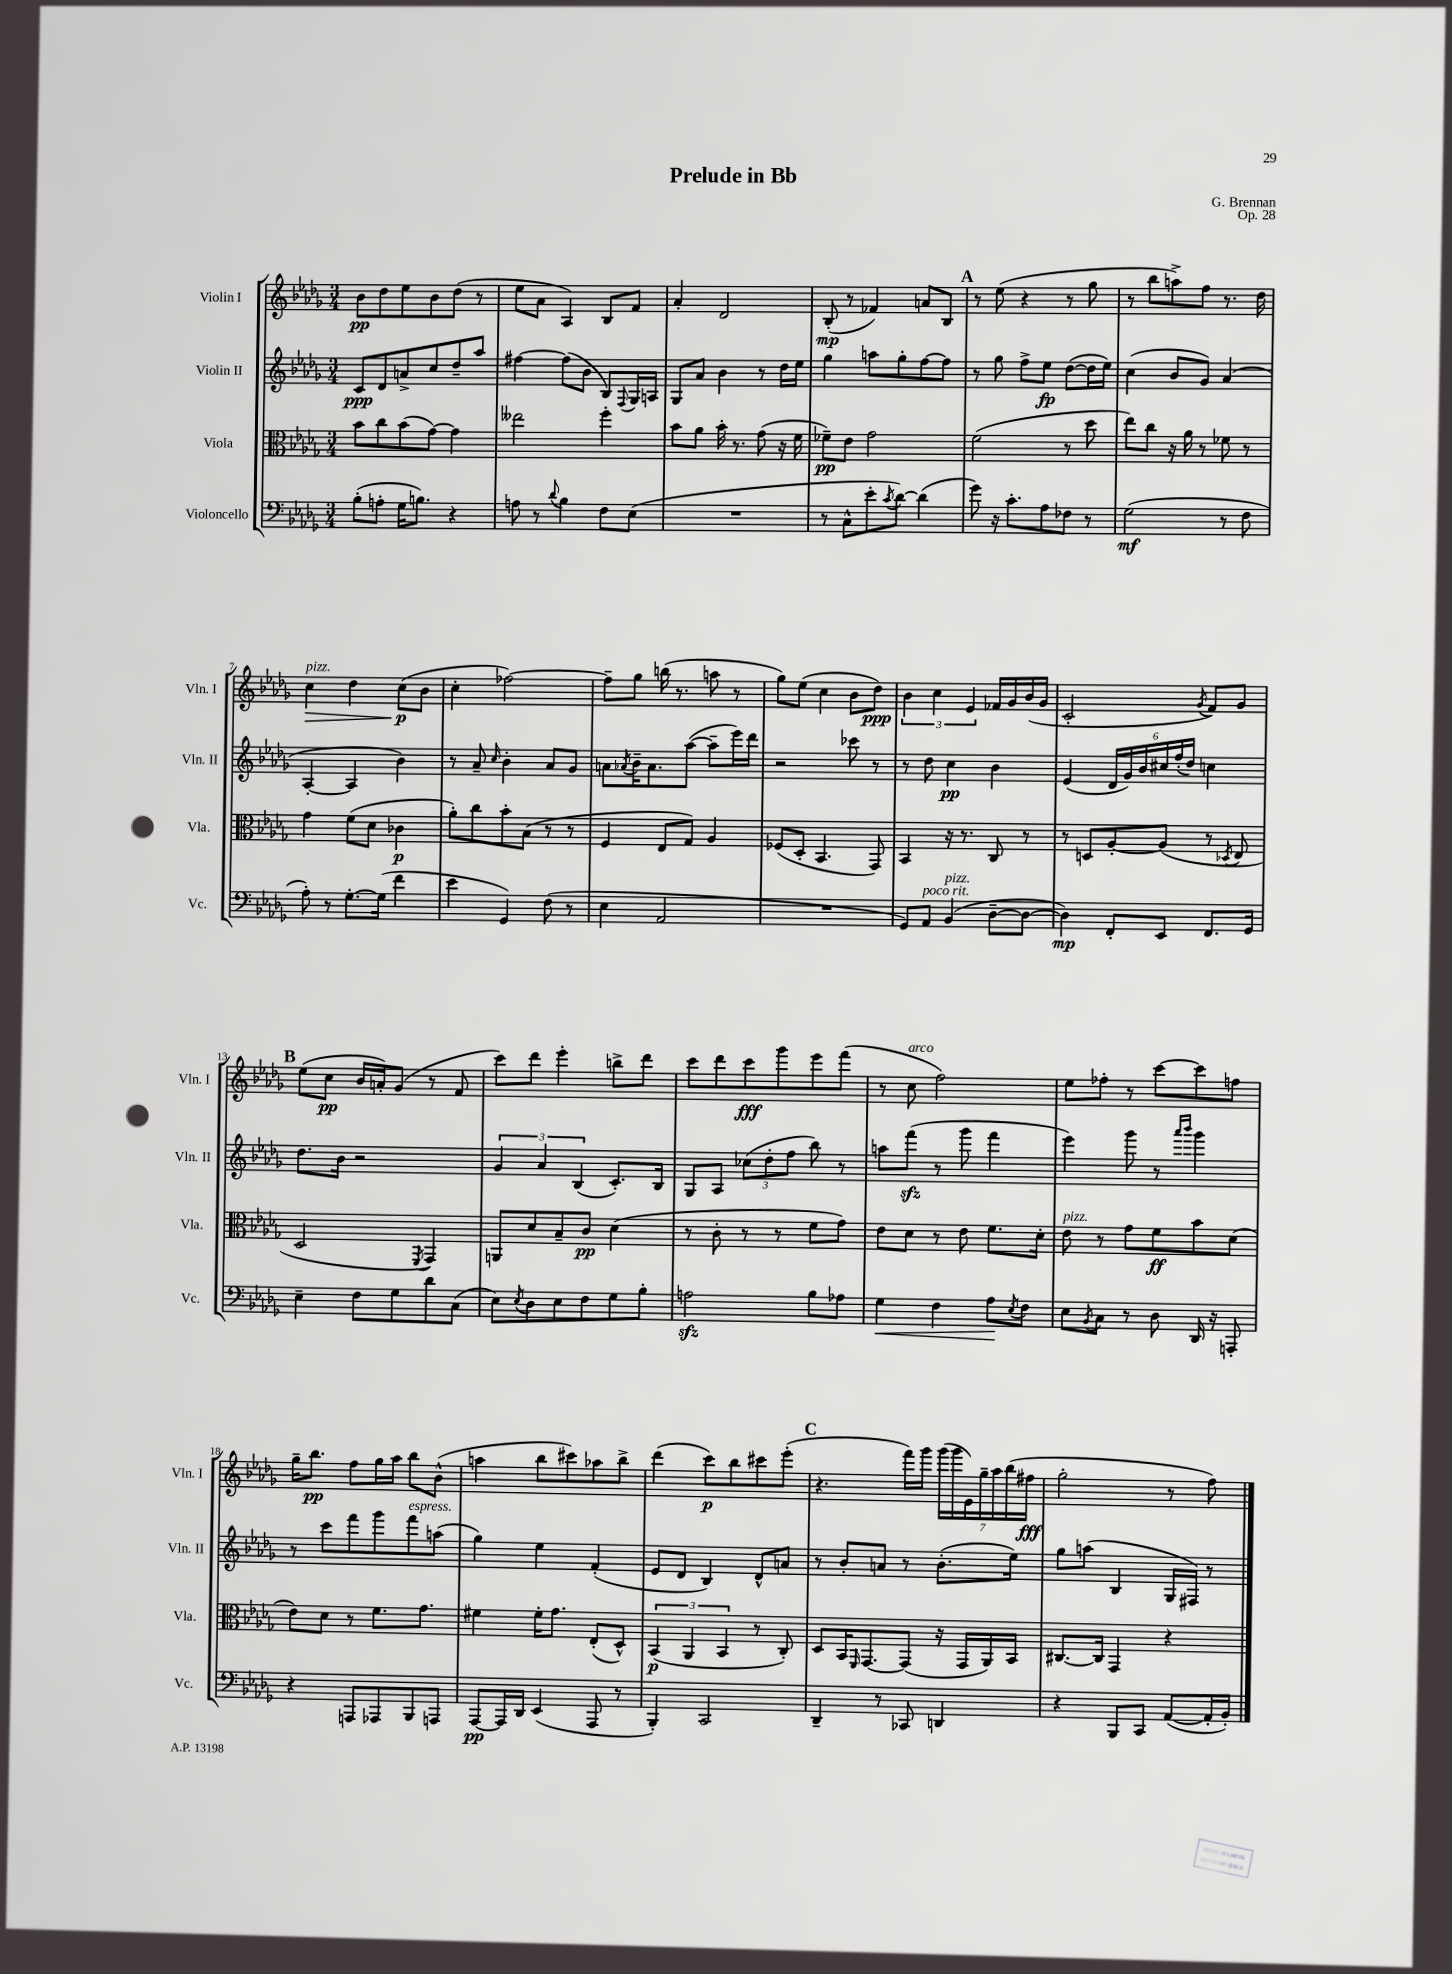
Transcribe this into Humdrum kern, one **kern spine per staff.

**kern	**dynam	**kern	**dynam	**kern	**dynam	**kern	**dynam
*part4	*part4	*part3	*part3	*part2	*part2	*part1	*part1
*staff4	*staff4	*staff3	*staff3	*staff2	*staff2	*staff1	*staff1
*I"Violoncello	*	*I"Viola	*	*I"Violin II	*	*I"Violin I	*
*I'Vc.	*	*I'Vla.	*	*I'Vln. II	*	*I'Vln. I	*
*clefF4	*	*clefC3	*	*clefG2	*	*clefG2	*
*k[b-e-a-d-g-]	*	*k[b-e-a-d-g-]	*	*k[b-e-a-d-g-]	*	*k[b-e-a-d-g-]	*
*M3/4	*	*M3/4	*	*M3/4	*	*M3/4	*
=1	=1	=1	=1	=1	=1	=1	=1
(8B-'\L	.	8b-\L	.	8c/L	ppp	8b-\L	pp
8An'\J	.	8cc\	.	8d-/	.	8dd-\	.
16G-\KL	.	(8b-\	.	8an^/	.	8ee-\	.
8.Bn\J)	.	.	.	.	.	.	.
.	.	[8g-\J)	.	8cc/	.	8b-\	.
4r	.	4g-\]	.	8dd-~/	.	(8dd-\J	.
.	.	.	.	8aa-/J	.	8r	.
=2	=2	=2	=2	=2	=2	=2	=2
8An\	.	2ee--X\	.	[4ff#X\	.	8ee-\L	.
8r	.	.	.	.	.	8a-\J	.
8qqd-/	.	.	.	.	.	.	.
4B-\	.	.	.	(8ff#\L]	.	4A-/)	.
.	.	.	.	8b-\J	.	.	.
8F\L	.	4ff'\	.	8B-/L)	.	8B-/L	.
.	.	.	.	8qqF/	.	.	.
(8E-\J	.	.	.	16G-/L	.	8f/J	.
.	.	.	.	16An/JJ	.	.	.
=3	=3	=3	=3	=3	=3	=3	=3
2.r	.	8b-\L	.	8G-/L	.	4a-'/	.
.	.	8a-\J	.	8a-/J	.	.	.
.	.	16b-'\	.	4b-\	.	2d-/	.
.	.	8.r	.	.	.	.	.
.	.	(8g-\	.	8r	.	.	.
.	.	16r	.	16dd-\LL	.	.	.
.	.	16f\	.	16ee-\JJ	.	.	.
=4	=4	=4	=4	=4	=4	=4	=4
8r	.	8f-X~\L)	pp	4gg-\	.	(8B-'/	mp
8C^^\L	.	8e-\J	.	.	.	8r	.
8e-'\	.	2g-\	.	8aan\L	.	4f-X/)	.
8qc/	.	.	.	.	.	.	.
[8d-\J)	.	.	.	8gg-'\	.	.	.
(4d-\]	.	.	.	[8ff\	.	8an/L	.
.	.	.	.	8ff\J]	.	8B-/J	.
!!LO:REH:place=s1:t=A
=5	=5	=5	=5	=5	=5	=5	=5
8g-\)	.	(2f\	.	8r	.	8r	.
16r	.	.	.	8gg-\	.	(8ee-\	.
8.c'\L	.	.	.	.	.	.	.
.	.	.	.	8ff^\L	.	4r	.
8A-\	.	.	.	8ee-\J	fp	.	.
8F-X\J	.	8r	.	([8dd-\L	.	8r	.
8r	.	8dd-\	.	16dd-\L]	.	8gg-\	.
.	.	.	.	16ee-\JJ)	.	.	.
=6	=6	=6	=6	=6	=6	=6	=6
(2G-\	mf	8ee-\L)	.	(4cc\	.	8r	.
.	.	8cc\J	.	.	.	8bb-\L	.
.	.	16r	.	8b-/L	.	8aan^\)	.
.	.	16a-\	.	.	.	.	.
.	.	8r	.	8g-/J)	.	8ff\J	.
8r	.	8f-X\	.	(4a-/	.	8.r	.
8F\	.	8r	.	.	.	.	.
.	.	.	.	.	.	16dd-\	.
!!LO:LB:g=z
=7	=7	=7	=7	=7	=7	=7	=7
!	!	!	!	!	!	!LO:TX:a:i:t=pizz.	!
!	!	!	!	!	!	!	!LO:HP:b
8A-'\)	.	4g-\	.	[4A-'/	.	4cc\	>
8r	.	.	.	.	.	.	.
[8.G-'\L	.	(8f\L	.	4A-/]	.	4dd-\	.
.	.	8d-\J	.	.	.	.	.
(16G-\Jk]	.	.	.	.	.	.	.
4f\	.	4c-X\	p	4b-\)	.	(8cc\L	p
.	.	.	.	.	.	8b-\J	]
=8	=8	=8	=8	=8	=8	=8	=8
4e-\	.	8a-'\L)	.	8r	.	4cc'\	.
.	.	8cc\	.	8a-~/	.	.	.
.	.	.	.	16qqcc/	.	.	.
4GG-/)	.	8b-'\	.	4b-'\	.	[2ff-X\)	.
.	.	(8B-\J	.	.	.	.	.
(8F\	.	8r	.	8a-/L	.	.	.
8r	.	8r	.	8g-/J	.	.	.
=9	=9	=9	=9	=9	=9	=9	=9
4E-\	.	4F/	.	8an\L	.	8ff-~\L]	.
.	.	.	.	8qa-X/	.	.	.
.	.	.	.	16b-~\K	.	8gg-\J	.
.	.	.	.	8.a-\	.	.	.
2AA-/	.	8E-/L	.	.	.	(16bbn\	.
.	.	.	.	.	.	8.r	.
.	.	8G-/J)	.	([8aa-\J	.	.	.
.	.	4A-/	.	8aa-~\L]	.	8aan\	.
.	.	.	.	16eee-\L)	.	8r	.
.	.	.	.	16ddd-\JJ	.	.	.
=10	=10	=10	=10	=10	=10	=10	=10
2.r	.	(8F-X/L	.	2r	.	8gg-\L)	.
.	.	8D-'/J	.	.	.	(8ee-\J	.
.	.	4.BB-/	.	.	.	4cc\	.
.	.	.	.	8ccc-X\	.	8b-\L	.
.	.	8GG-/)	.	8r	.	8dd-\J)	ppp
=11	=11	=11	=11	=11	=11	=11	=11
8GG-/L)	.	4BB-/	.	8r	.	6b-\	.
!LO:TX:a:i:t=poco rit.	!	!	!	!	!	!	!
8AA-/J	.	.	.	8dd-\	.	.	.
.	.	.	.	.	.	6cc\	.
!LO:TX:a:i:t=pizz.	!	!	!	!	!	!	!
(4BB-/	.	16r	.	4cc\	pp	.	.
.	.	8.r	.	.	.	.	.
.	.	.	.	.	.	6e-/	.
[8D-~\L	.	8C/	.	4b-\	.	16f-X/LL	.
.	.	.	.	.	.	16g-/	.
8D-\J_	.	8r	.	.	.	(16b-/	.
.	.	.	.	.	.	16g-/JJ	.
=12	=12	=12	=12	=12	=12	=12	=12
4D-\])	mp	8r	.	(4e-/	.	2c'/	.
.	.	8Dn/L	.	.	.	.	.
8FF'/L	.	[8A-'/	.	24d-/LL	.	.	.
.	.	.	.	24g-/)	.	.	.
.	.	.	.	24b-/	.	.	.
8EE-/J	.	(8A-/J]	.	24cc#X/	.	.	.
.	.	.	.	(24ff'/	.	.	.
.	.	.	.	24dd-/JJ)	.	.	.
.	.	.	.	.	.	8qg-/	.
8.FF/L	.	8r	.	4ccn\	.	8f/L)	.
.	.	8qD-X/	.	.	.	.	.
.	.	8E-/	.	.	.	8g-/J	.
16GG-/Jk	.	.	.	.	.	.	.
!!LO:LB:g=z
!!LO:REH:place=s1:t=B
=13	=13	=13	=13	=13	=13	=13	=13
4E-~\	.	2D-/	.	8.dd-\L	.	(8ee-\L	.
.	.	.	.	.	.	8cc\J	pp
.	.	.	.	16b-\Jk	.	.	.
8F\L	.	.	.	2r	.	16b-/LL	.
.	.	.	.	.	.	16an'/J)	.
8G-\	.	.	.	.	.	(8g-/J	.
.	.	8qFF/	.	.	.	.	.
8d-\	.	4GG-/)	.	.	.	8r	.
(8C\J	.	.	.	.	.	8f/	.
=14	=14	=14	=14	=14	=14	=14	=14
8E-\L)	.	8AAn/L	.	6g-/	.	8ccc\L)	.
8qE-/	.	.	.	.	.	.	.
8D-\	.	8d-/	.	.	.	8ddd-\J	.
.	.	.	.	6a-/	.	.	.
8E-\	.	8B-~/	.	.	.	4eee-'\	.
.	.	.	.	(6B-/	.	.	.
8F\	.	8c/J	pp	.	.	.	.
8G-\	.	(4d-\	.	8.c'/L)	.	8bbn^\L	.
8B-'\J	.	.	.	.	.	8ddd-\J	.
.	.	.	.	16B-/Jk	.	.	.
=15	=15	=15	=15	=15	=15	=15	=15
2Anzz\	.	8r	.	8G-/L	.	8ccc\L	.
.	.	8c'\	.	8A-/J	.	8ddd-\	.
.	.	8r	.	(12cc-X\L	.	8ccc\	fff
.	.	.	.	12dd-'\	.	.	.
.	.	8r	.	.	.	8ggg-\	.
.	.	.	.	12ff\J	.	.	.
8B-\L	.	8f\L	.	8bb-\)	.	8eee-\	.
8A-X\J	.	8g-\J)	.	8r	.	(8fff\J	.
=16	=16	=16	=16	=16	=16	=16	=16
!	!LO:HP:b	!	!	!	!	!	!
4G-\	<	8e-\L	.	8aan\L	.	8r	.
!	!	!	!	!	!	!LO:TX:a:i:t=arco	!
.	.	8d-\J	.	(8fffzz\J	.	8cc\	.
4F\	.	8r	.	8r	.	2ff\)	.
.	.	8e-\	.	8ggg-\	.	.	.
8A-\L	.	8.f\L	.	4fff\	.	.	.
8qE-/	.	.	.	.	.	.	.
8F\J	[	.	.	.	.	.	.
.	.	16d-'\Jk	.	.	.	.	.
=17	=17	=17	=17	=17	=17	=17	=17
!	!	!LO:TX:a:i:t=pizz.	!	!	!	!	!
8E-\L	.	8e-\	.	4eee-\)	.	8ee-\L	.
8qBB-/	.	.	.	.	.	.	.
8C\J	.	8r	.	.	.	8ff-X'\J	.
8r	.	8g-\L	.	8ggg-\	.	8r	.
8D-\	.	8f\	ff	8r	.	[8ccc\L	.
.	.	.	.	16qqaaa-/LL	.	.	.
.	.	.	.	16qqbbb-/JJ	.	.	.
16DD-/	.	8b-\	.	4ggg-\	.	8ccc\]	.
16r	.	.	.	.	.	.	.
8AAAn'/	.	(8d-\J	.	.	.	8ffn\J	.
!!LO:LB:g=z
=18	=18	=18	=18	=18	=18	=18	=18
4r	.	8e-\L)	.	8r	.	16gg-~\KL	.
.	.	.	.	.	.	8.bb-\J	pp
.	.	8d-\J	.	8ccc\L	.	.	.
8AAAn/L	.	8r	.	8fff\	.	8ff\L	.
8AAA-X/	.	8.f\L	.	8ggg-\	.	16gg-\L	.
.	.	.	.	.	.	16aa-\JJ	.
!	!	!	!	!LO:TX:a:i:t=espress.	!	!	!
8BBB-/	.	.	.	8fff\	.	8bb-\L	.
.	.	8.g-\J	.	.	.	.	.
8AAAn/J	.	.	.	(8aan\J	.	(8b-^^\J	.
=19	=19	=19	=19	=19	=19	=19	=19
[8AAA-/L	pp	4f#X\	.	4gg-\)	.	4aan\	.
16AAA-/L]	.	.	.	.	.	.	.
16DD-/JJ	.	.	.	.	.	.	.
(4EE-/	.	16f#'\KL	.	4ee-\	.	8bb-\L	.
.	.	8.g-\J	.	.	.	.	.
.	.	.	.	.	.	8ccc#X\)	.
8AAA-/	.	(8E-'/L	.	(4f'/	.	8aa-X\	.
8r	.	8D-^^/J)	.	.	.	8bb-^\J	.
=20	=20	=20	=20	=20	=20	=20	=20
4BBB-'/)	.	(6BB-/	p	8e-/L	.	(4ddd-\	.
.	.	.	.	8d-/J	.	.	.
.	.	6AA-/	.	.	.	.	.
2CC/	.	.	.	4B-/)	.	8ccc\L)	p
.	.	6BB-/	.	.	.	.	.
.	.	.	.	.	.	8bb-\	.
.	.	8r	.	8d-^^/L	.	8ccc#X\	.
.	.	8C'/)	.	8an/J	.	(8eee-'\J	.
!!LO:REH:place=s1:t=C
=21	=21	=21	=21	=21	=21	=21	=21
4DD-~/	.	8D-/L	.	8r	.	4.r	.
.	.	16BB-/K	.	8b-'/L	.	.	.
.	.	16qqFF/	.	.	.	.	.
.	.	[8.GG-/	.	.	.	.	.
8r	.	.	.	8an/J	.	.	.
8CC-X/	.	(8GG-/J]	.	8r	.	16fff\LL)	.
.	.	.	.	.	.	16ggg-\JJ	.
4DDn/	.	16r	.	(8.b-'\L	.	(28ggg-\LL	.
.	.	.	.	.	.	28ggg-\	.
.	.	16GG-/LL	.	.	.	.	.
.	.	.	.	.	.	28e-\)	.
.	.	.	.	.	.	28gg-~\	.
.	.	16AA-/)	.	.	.	.	.
.	.	.	.	.	.	28aa-\	.
.	.	.	.	.	.	(28bb-\	.
.	.	16BB-/JJ	.	16ee-\Jk)	.	.	.
.	.	.	.	.	.	28ff#X\JJ	fff
=22	=22	=22	=22	=22	=22	=22	=22
4r	.	[8.C#X/L	.	8gg-\L	.	2gg-'\	.
.	.	.	.	(8aan\J	.	.	.
.	.	16C#/Jk]	.	.	.	.	.
8BBB-/L	.	4GG-/	.	4B-/	.	.	.
8CC/J	.	.	.	.	.	.	.
([8AA-/L	.	4r	.	16G-/LL	.	8r	.
.	.	.	.	16F#X/JJ)	.	.	.
16AA-'/L]	.	.	.	8r	.	8ff\)	.
16BB-'/JJ)	.	.	.	.	.	.	.
==	==	==	==	==	==	==	==
*-	*-	*-	*-	*-	*-	*-	*-
